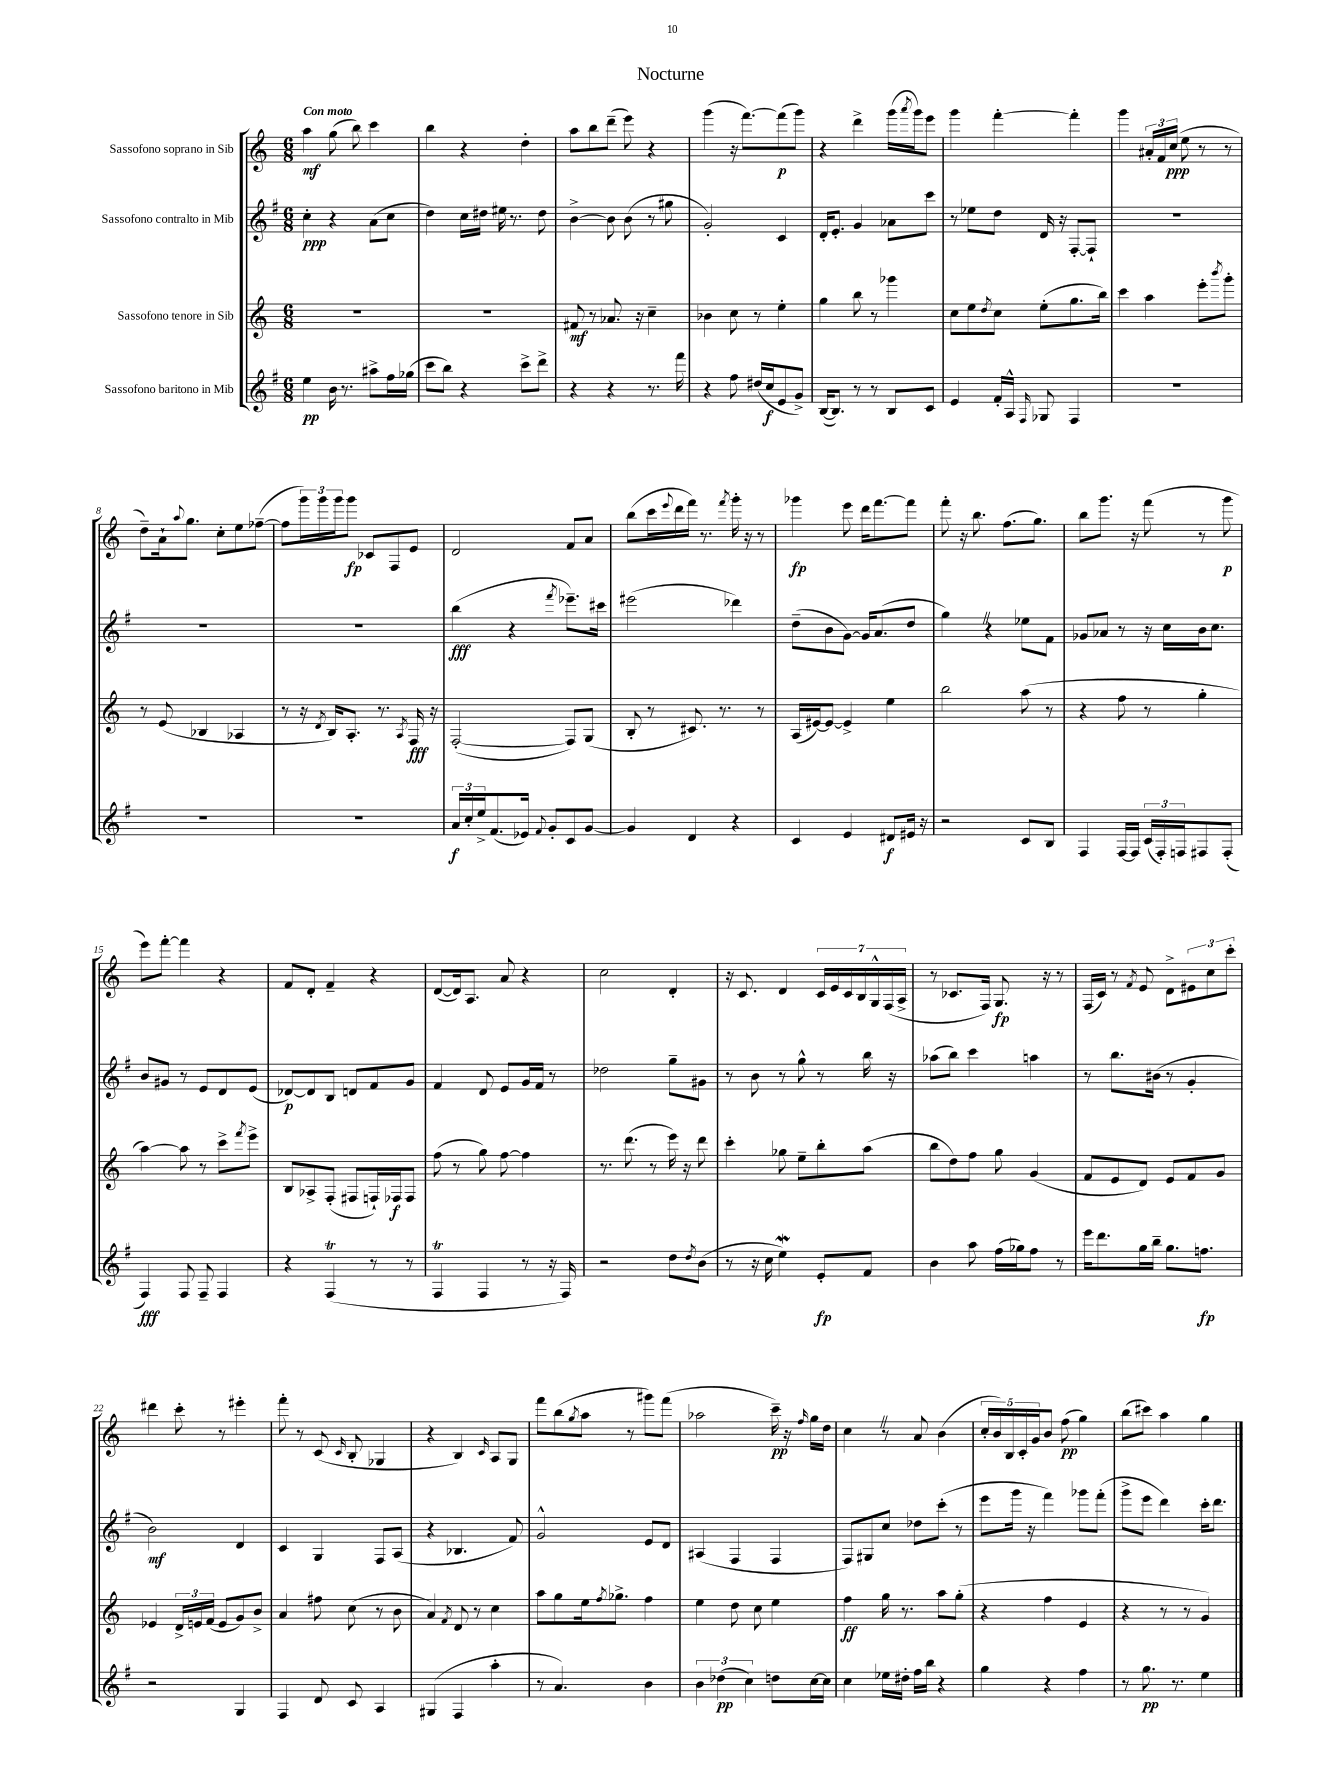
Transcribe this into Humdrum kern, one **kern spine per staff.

**kern	**kern	**kern	**kern
*staff4	*staff3	*staff2	*staff1
*clefG2	*clefG2	*clefG2	*clefG2
*k[f#]	*k[]	*k[f#]	*k[]
*M6/8	*M6/8	*M6/8	*M6/8
4ee	2.r	4cc'	4aa
16b	.	4r	(8gg
8.r	.	.	.
.	.	.	8bb)
8aa#^	.	(8a	4ccc
16ff#	.	8cc	.
(16gg-	.	.	.
=	=	=	=
8ccc	2.r	4dd)	4bb
8bb)	.	.	.
4r	.	16cc	4r
.	.	16dd#	.
.	.	16ee#	.
.	.	8.r	.
8ccc^	.	.	4dd'
8ddd^	.	8dd#	.
=	=	=	=
4r	8f#	[4b^	8aa
.	8r	.	8bb
4r	8.a-	8b]	(8ddd~
.	.	(8b	8eee)
.	16r	.	.
8.r	4cc~	8r	4r
.	.	8gg#	.
16fff#	.	.	.
=	=	=	=
4r	4b-	2g')	(4ggg
8ff#	8cc	.	16r
.	.	.	[8.fff)
(16dd#	8r	.	.
16cc	.	.	.
8e	4ee'	4c	(8fff]
8g^)	.	.	8ggg)
=	=	=	=
([16B	4gg	16d'	4r
8.B])	.	8.e'	.
8r	8bb	4g	4ddd^
8r	8r	.	.
8B	4ggg-	8a-	(16ggg
.	.	.	8qaaa
.	.	.	16ggg)
8c	.	8ccc	8eee
=	=	=	=
4e	8cc	8r	4ggg
.	8ee	8ee-	.
.	8qdd	.	.
16f#'	8cc	8dd	[4fff'
16A^^	.	.	.
16qqF#	.	.	.
8G-	(8ee'	16d	.
.	.	16r	.
4F#	8.gg	[8F#'	4fff']
.	.	8F#`]	.
.	16bb)	.	.
=	=	=	=
2.r	4ccc	2.r	4ggg
.	4aa	.	24a#'
.	.	.	24f
.	.	.	(24cc
.	.	.	8ee
.	8eee'	.	8r
.	8qbbb	.	.
.	8ggg'	.	8r
=	=	=	=
2.r	8r	2.r	8dd~)
.	(8e	.	16a`
.	.	.	8qqaa
.	.	.	8.gg
.	4B-	.	.
.	.	.	8cc'
.	4A-	.	8ee
.	.	.	([8ff-~
=	=	=	=
2.r	8r	2.r	8ff-]
.	16r	.	24ggg)
.	.	.	24ggg
.	8qd	.	.
.	16B)	.	.
.	.	.	24ggg
.	8.A'	.	8ggg
.	.	.	8c-
.	8.r	.	.
.	.	.	8F
.	8qA	.	.
.	16F	.	8e
.	16r	.	.
=	=	=	=
24a	([2F'	(4bb	2d
24cc'	.	.	.
24ee^	.	.	.
(8.f#	.	.	.
.	.	4r	.
16e-)	.	.	.
8qqf#	.	.	.
8g'	.	.	.
.	.	8qfff#	.
8c	8F])	8.eee-~)	8f
[8g	(8G	.	8a
.	.	16ccc#	.
=	=	=	=
4g]	8B'	(2eee#	(8bb
.	8r	.	16ccc
.	.	.	8qqeee
.	.	.	16ddd
4d	8.c#)	.	16fff)
.	.	.	8.r
.	8.r	.	.
.	.	.	8qfff
4r	.	4ddd-)	16ggg'
.	.	.	16r
.	8r	.	8r
=	=	=	=
4c	(16A	(8dd~	4ggg-
.	[16e#)	.	.
.	8e#_	8b	.
4e	4e#^]	[8g)	8eee
.	.	16g]	16ddd
.	.	(8.a	[8.fff
8d#	4ee	.	.
16e#	.	8dd	8fff]
16r	.	.	.
=	=	=	=
2r	2bb	4gg)	8fff'
.	.	.	16r
.	.	.	8.bb
.	.	4r	.
.	.	.	(8.ff
8c	(8aa	8ee-	.
.	.	.	8.gg)
8B	8r	8f#	.
=	=	=	=
4F#	4r	8g-	8bb
.	.	8a-	8.ggg
[16F#	8ff	8r	.
16F#]	.	.	16r
(24c	8r	16r	(8fff
24F#')	.	.	.
.	.	16cc	.
24F	.	.	.
8F#	4gg'	16b	8r
.	.	8.cc	.
(8F#'	.	.	8ggg
=	=	=	=
4F#)	[4aa)	8b	8eee)
.	.	8g#	[8fff'
8F#	8aa]	8r	4fff]
8F#~	8r	8e	.
4F#	8ccc^	8d	4r
.	8qfff	.	.
.	8eee^	(8e	.
=	=	=	=
4r	8B	[8d-)	8f
.	8A-^	8d-]	8d'
(4F#	(8F'	8B	4f~
.	8F#	8d	.
8r	16F`)	8f#	4r
.	16F-	.	.
8r	8F-	8g	.
=	=	=	=
4F#	(8ff	4f#	([8d
.	8r	.	16d])
.	.	.	8.A
4F#	8gg)	8d	.
.	[8ff	8e	8a
8r	4ff]	16g	4r
.	.	16f#	.
16r	.	8r	.
16F#)	.	.	.
=	=	=	=
2r	8.r	2dd-	2cc
.	(8.ddd	.	.
.	8r	.	.
8dd	16eee)	8gg~	4d'
.	16r	.	.
8qdd	.	.	.
(8b	8ddd	8g#	.
=	=	=	=
8r	4ccc'	8r	16r
.	.	.	8.c
16r	.	8b	.
16cc	.	.	.
4ee)	8gg-	8r	4d
.	8ee~	8gg^^	.
8e'	8bb'	8r	28c
.	.	.	28e
.	.	.	28c
.	.	.	28B
8f#	(8aa	16bb	.
.	.	.	28G^^
.	.	.	(28F
.	.	16r	.
.	.	.	28A^
=	=	=	=
4b	8bb	(8aa-	8r
.	8dd)	8bb)	8.c-
8aa	8ff	4ccc	.
.	.	.	16F)
(16ff#	8gg	.	8.G
16gg-)	.	.	.
8ff#	(4g	4aa	.
.	.	.	16r
8r	.	.	8r
=	=	=	=
16eee	8f	8r	(16F
8.ddd	.	.	16c)
.	8e	8.bb	8r
.	.	.	8qf
16gg	8d)	.	8e
16bb~	.	(16b#	.
8.gg	8e	8r	8d^
.	8f	4g'	12e#
8.ff	.	.	.
.	.	.	12cc
.	8g	.	.
.	.	.	12ccc'
=	=	=	=
2r	4e-	2b)	4ddd#
.	24d^	.	8ccc'
.	24e	.	.
.	(24f	.	.
.	8e	.	8r
4G	8g)	4d	4eee#'
.	8b^	.	.
=	=	=	=
4F#	4a	4c	8fff'
.	.	.	8r
8d	8ff#	4G	(8c
.	.	.	16qqc
8c	(8cc	.	8B'
4A	8r	8F#	4G-
.	8b	(8A	.
=	=	=	=
(4G#	4a)	4r	4r
.	8qf	.	.
4F#	8d	4.B-	4B)
.	8r	.	.
.	.	.	16qqc
4aa'	4cc	.	8A
.	.	8f#)	8G
=	=	=	=
8r	8aa	2g^^	8fff
4.a)	8gg	.	(8bb
.	.	.	8qgg
.	16ee	.	8aa
.	8qff	.	.
.	8.gg-^	.	.
.	.	.	8r
4b	4ff	8e	8ggg#)
.	.	8d	(8fff
=	=	=	=
6b	4ee	(4A#	2aa-
(6dd-	.	.	.
.	8dd	4F#	.
6cc)	.	.	.
.	8cc	.	.
8dd	4ee	4F#	16ccc~)
.	.	.	16r
.	.	.	16qqff
[16cc	.	.	16gg
16cc]	.	.	16dd
=	=	=	=
4cc	4ff	8F#)	4cc
.	.	8G#	.
16ee-	16gg	8cc	8r
16dd#'	8.r	.	.
16ff#	.	8dd-	8a
16bb	.	.	.
4r	8aa	(8ccc'	(4b
.	(8gg'	8r	.
=	=	=	=
4gg	4r	8eee	20cc'
.	.	.	20b)
.	.	.	20B
.	.	16ggg	.
.	.	.	20c'
.	.	16r	.
.	.	.	20g
4r	4ff	4fff#)	8b
.	.	.	(8ff
4ff#	4e	8ggg-	4gg)
.	.	(8fff#'	.
=	=	=	=
8r	4r	8ggg^	(8bb
8.gg	.	8eee	8ccc#)
.	8r	4ddd)	4aa
8.r	.	.	.
.	8r	.	.
4ee	4g)	16ccc'	4gg
.	.	8.ddd	.
==	==	==	==
*-	*-	*-	*-
